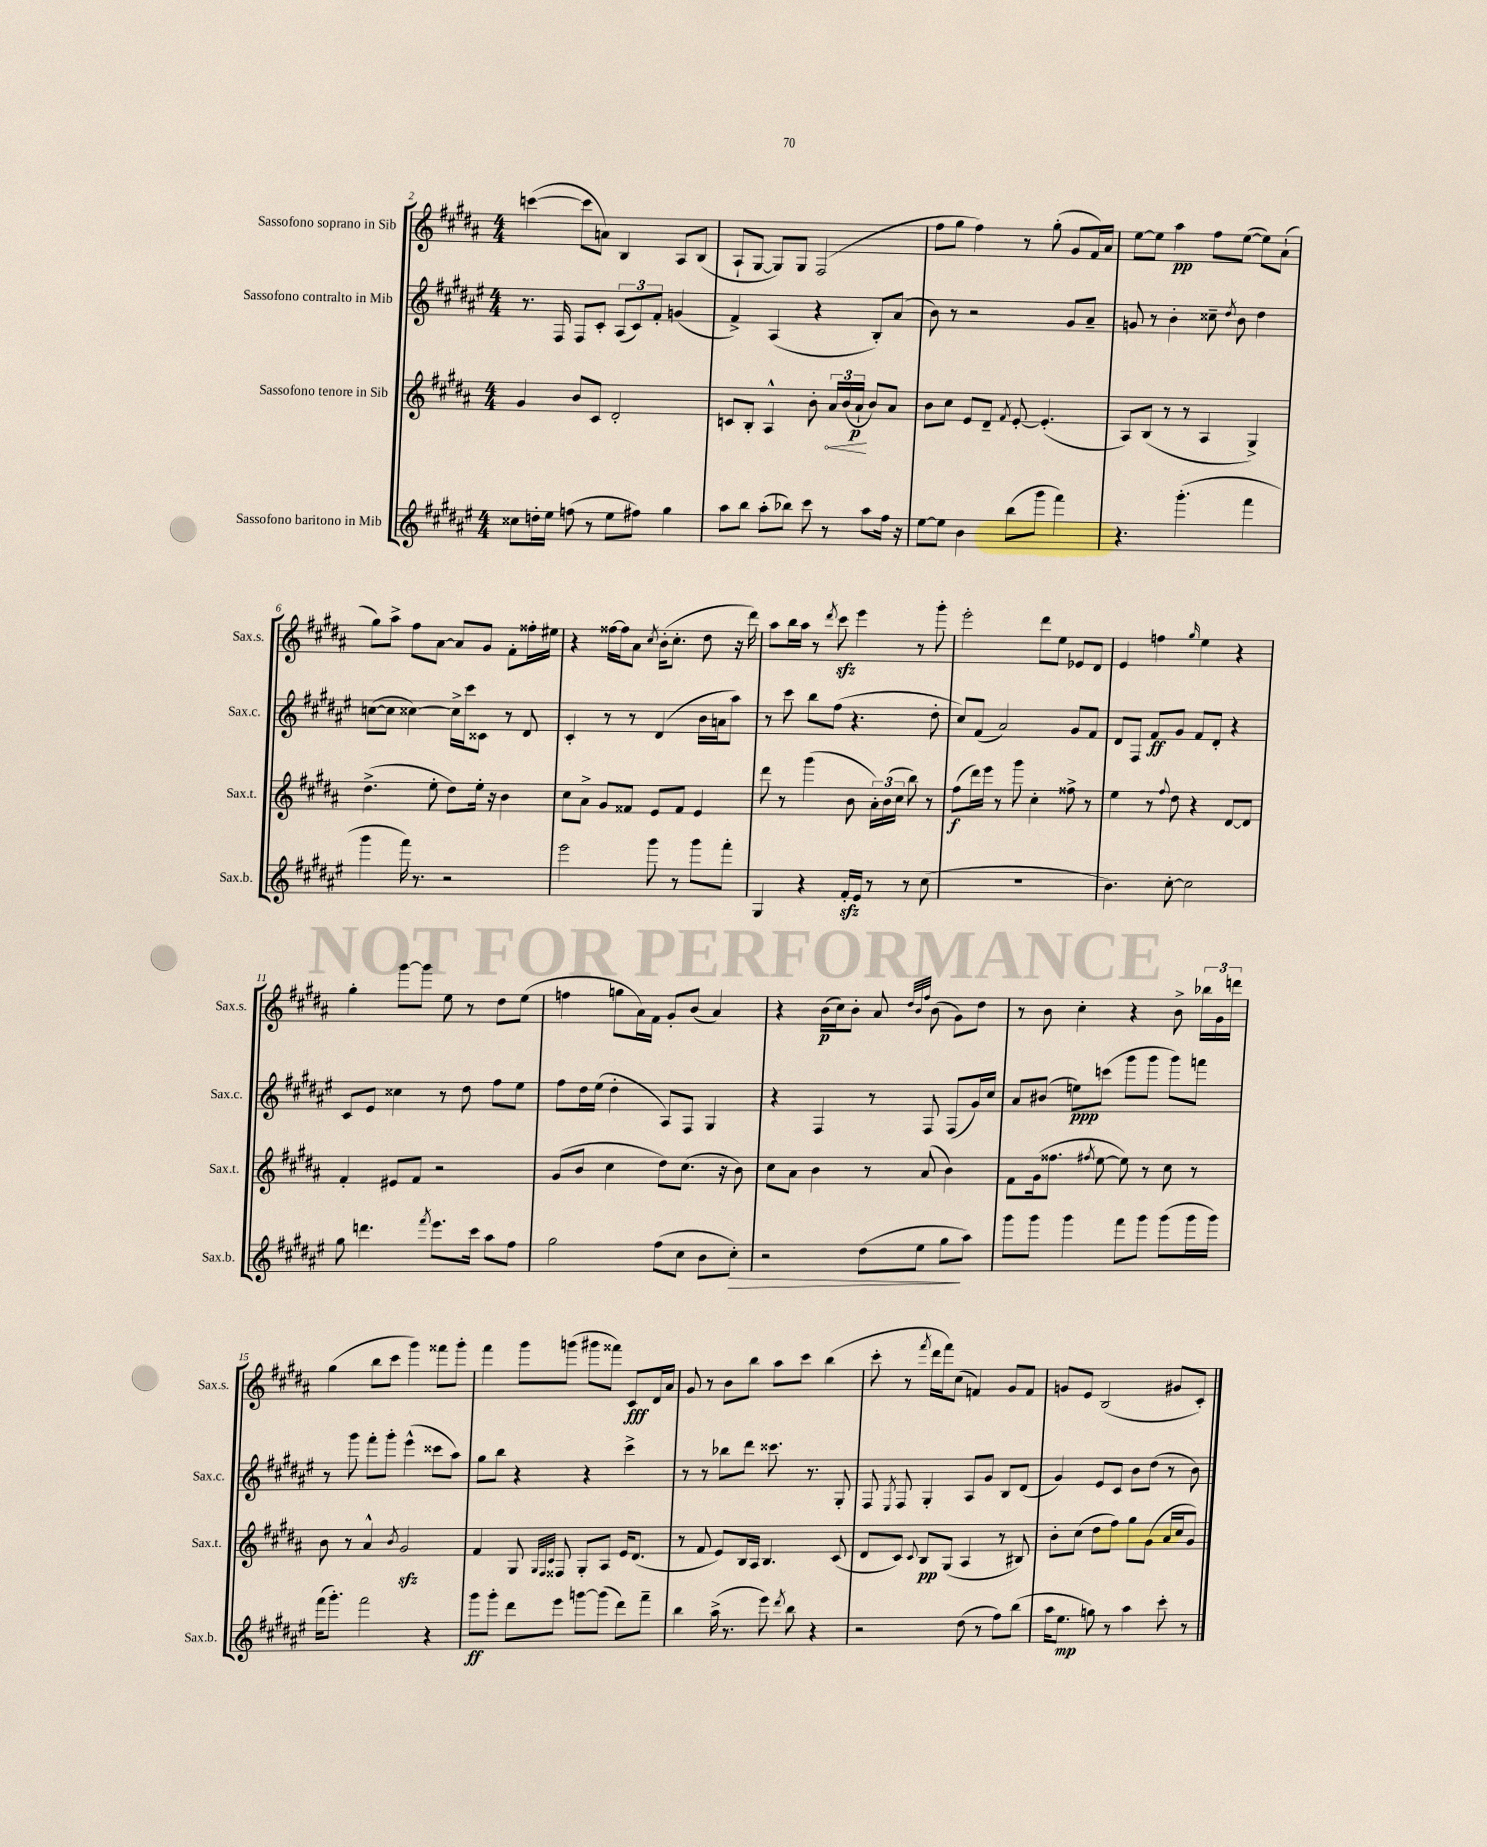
<<
\new StaffGroup <<
\new Staff = "s0" \with { instrumentName = "Sassofono soprano in Sib" shortInstrumentName = "Sax.s." } {
    \clef treble \key b \major \numericTimeSignature \time 4/4
    \autoBeamOff c'''4~( c'''8[ a'8]) b4 ais8[ b8]( |
    ais8[-! gis8]~ gis8[) gis8] fis2( |
    fis''8[ gis''8] fis''4) r8 gis''8-.( gis'8[ fis'16) ais'16] |
    e''8[~ e''8] ais''4\pp fis''8[ e''8]~( e''8[) ais'8]-!( |
    gis''8[) ais''8]-> fis''8[ ais'8]~ ais'8[ gis'8] fis'8[-. fisis''16-. eis''16] |
    r4 fisis''16[~ fisis''16 ais'8] \acciaccatura { cis''8 } b'16[-.( cis''8.]-. dis''8 r16 dis'''16) |
    ais''8[ b''16 ais''16] r8 \acciaccatura { dis'''8 } cis'''8\sfz e'''4 r8 gis'''8-. |
    e'''2-. dis'''8[ e''8] ees'8[ dis'8] |
    e'4 f''4 \grace { gis''16 } e''4 r4 |
    gis''4-. gis'''8[~ gis'''8] e''8 r8 dis''8[ e''8]( |
    f''4 g''8[ ais'16) fis'16] gis'8[-. b'8]( ais'4) |
    r4 b'16[\p( cis''16) b'8]-. ais'8 \grace { dis''32[ b'32 fis''32] } b'8( gis'8[) dis''8] |
    r8 b'8 cis''4-. r4 b'8-> \tuplet 3/2 { bes''16[ gis'16 d'''16] } |
    gis''4( b''8[ cis'''8] gis'''4) fisis'''8[ gis'''8]-. |
    fis'''4 gis'''8[ g'''8]( gis'''8[ fisis'''8]) cis'8[\fff dis'16 ais'16] |
    gis'8 r8 b'8[ b''8] ais''8[ cis'''8] b''4( |
    cis'''8-. r8 \acciaccatura { fis'''8 } dis'''16[ fis'''16) cis''8]( f'4) gis'8[ f'8] |
    g'8[ e'8] b2( gis'8[ cis'8]-.) \bar "|." |
}
\new Staff = "s1" \with { instrumentName = "Sassofono contralto in Mib" shortInstrumentName = "Sax.c." } {
    \clef treble \key fis \major \numericTimeSignature \time 4/4
    \autoBeamOff r8. fis16 fis8[ cis'8]-. \tuplet 3/2 { ais8[( cis'8) fis'8]-. } g'4( |
    fis'4->) ais4( r4 b8[-.) ais'8]( |
    b'8) r8 r2 gis'8[ ais'8]-- |
    g'8 r8 b'4-. cisis''8-- \acciaccatura { dis''8 } b'8 dis''4 |
    c''8[~( c''8] cisis''4~) cisis''16[-> cis'''16 cisis'8] r8 dis'8 |
    cis'4-. r8 r8 dis'4( b'16[ a'16 ais''8]) |
    r8 cis'''8 b''8[ fis''8]( r4. dis''8-. |
    cis''8[) fis'8]( ais'2) gis'8[ fis'8] |
    dis'8[ fis8] fis'8[\ff gis'8] fis'8[ dis'8]-. r4 |
    cis'8[ eis'8] cisis''4 r8 dis''8 fis''8[ eis''8] |
    fis''8[ dis''16 eis''16]( dis''4-. ais8[) fis8] gis4 |
    r4 fis4 r8 fis8 fis8[( gis'16) cis''16] |
    ais'8[ bis'8]( e''8[\ppp) c'''8]( gis'''8[ gis'''8] gis'''8[) f'''8] |
    r8 gis'''8 fis'''8[-. gis'''8]-. eis'''4-^( cisis'''8[ ais''8]) |
    gis''8[ b''8] r4 r4 cis'''4-> |
    r8 r8 bes''8[ dis'''8] cisis'''8. r8. gis8-. |
    fis8 \acciaccatura { eis8 } fis8 gis4-. ais8[ gis'8] b8[ dis'8]( |
    gis'4) eis'8[ cis'8] b'8[ dis''8]( r8 b'8) \bar "|." |
}
\new Staff = "s2" \with { instrumentName = "Sassofono tenore in Sib" shortInstrumentName = "Sax.t." } {
    \clef treble \key b \major \numericTimeSignature \time 4/4
    \autoBeamOff gis'4 b'8[ cis'8] dis'2-. |
    c'8[ b8]-. ais4-^ b'8-. \tuplet 3/2 { \once \override Hairpin.circled-tip = ##t ais'16[\< b'16( ais'16]-!\p\! } b'8[) ais'8] |
    b'8[ cis''8] e'8[ dis'8]-- \acciaccatura { fis'8 } e'8~-. e'4.-.( |
    ais8[) b8]( r8 r8 ais4 gis4->) |
    dis''4.->( e''8-. dis''8[) e''16]-. r16 b'4 |
    cis''8[ ais'8]-> gis'8[ fisis'8] e'8[ fisis'8] e'4 |
    dis'''8 r8 gis'''4( b'8 \tuplet 3/2 { ais'16[-.) b'16( cis''16] } b''8) r8 |
    fis''8[\f( dis'''16) e'''16] r8 gis'''8 cis''4-. fisis''8-> r8 |
    e''4 r8 \appoggiatura { fis''8 } dis''8 r4 dis'8[~ dis'8] |
    fis'4-. eis'8[ fis'8] r2 |
    gis'8[( b'8] cis''4 dis''8[) cis''8.]( r16 b'8) |
    cis''8[ ais'8] b'4 r8 ais'8( b'4) |
    fis'8[ gis'16( fisis''8.] \acciaccatura { fis''8 } e''8~ e''8) r8 cis''8 r8 |
    b'8 r8 ais'4-^ \acciaccatura { b'8 } gis'2\sfz |
    fis'4 gis8 \grace { gis32[ fis32 cis'32] } fisis8 gis8[-. ais8] e'16[ dis'8.]( |
    r8 fis'8 e'8[) b16 ais16] b4. cis'8( |
    dis'8[ cis'8]) \appoggiatura { cis'8 } b8[\pp gis8]( ais4 r8 bis8) |
    b'8[-. cis''8]( dis''8[ fis''8]) gis''8[ gis'8]( ais'16[ cis''16 gis'8]) \bar "|." |
}
\new Staff = "s3" \with { instrumentName = "Sassofono baritono in Mib" shortInstrumentName = "Sax.b." } {
    \clef treble \key fis \major \numericTimeSignature \time 4/4
    \autoBeamOff cisis''8[ d''16-. eis''16] f''8( r8 eis''8[ fis''8]) gis''4 |
    ais''8[ b''8] ais''8[-.( bes''8]) cis'''8 r8 ais''8[ fis''16] r16 |
    eis''8[~ eis''8] b'4 b''8[( gis'''8] fis'''4) |
    r4. gis'''4.-.( fis'''4 |
    gis'''4 fis'''16) r8. r2 |
    eis'''2 gis'''8 r8 gis'''8[ fis'''8]-. |
    gis4 r4 fis'16[-.\sfz eis'16] r8 r8 cis''8( |
    R1 |
    b'4.) cis''8~-. cis''2 |
    gis''8 d'''4. \acciaccatura { fis'''8 } eis'''8.[ cis'''16] ais''8[ fis''8] |
    gis''2 fis''8[( cis''8] b'8[ cis''8]-.\>) |
    r2 dis''8[( eis''8] gis''8[\! ais''8]) |
    gis'''8[ gis'''8] gis'''4 fis'''8[ gis'''8] gis'''8[( gis'''16 gis'''16]) |
    fis'''16[( gis'''8.]-.) fis'''2 r4 |
    gis'''8[\ff gis'''8]-. dis'''8[ eis'''8] g'''8[~ g'''8]( dis'''8[) fis'''8]-- |
    b''4 ais''16->( r8. eis'''8) \acciaccatura { dis'''8 } b''8 r4 |
    r2 dis''8( r8 fis''8[) b''8]( |
    ais''16[ eis''8.]\mp g''8) r8 ais''4 cis'''8-. r8 \bar "|." |
}
>>
>>
\layout { \context { \Score currentBarNumber = #2 } }
